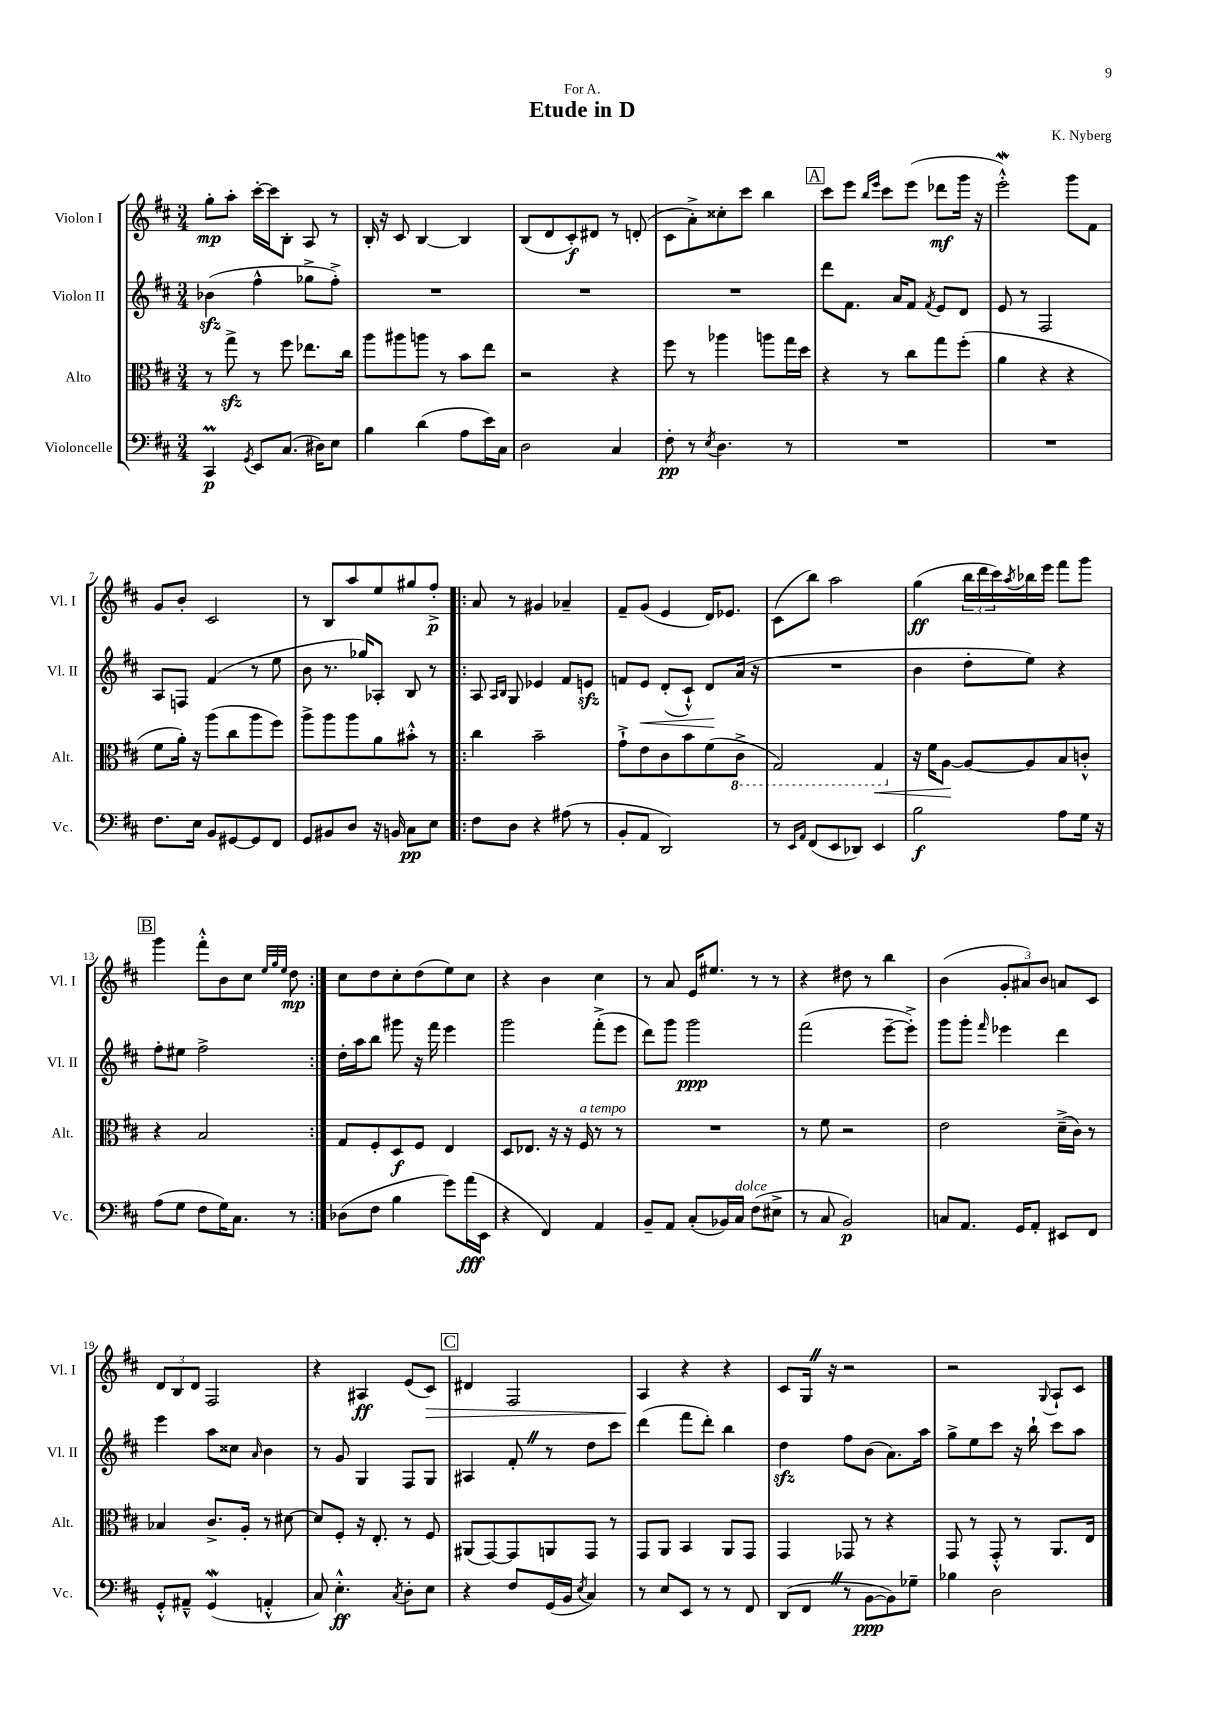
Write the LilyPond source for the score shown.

\header { title = "Etude in D" composer = "K. Nyberg" dedication = "For A." }
<<
\new StaffGroup <<
\new Staff = "s0" \with { instrumentName = "Violon I" shortInstrumentName = "Vl. I" } {
    \clef treble \key d \major \numericTimeSignature \time 3/4
    g''8-.\mp a''8-. cis'''16~-. cis'''16 b8-. a8 r8 |
    b16-. r16 cis'8 b4~ b4 |
    b8( d'8 cis'8-.\f) dis'8 r8 d'8-.( |
    cis'8 a'8-.->) cisis''8-. cis'''8 b''4 |
    \mark \markup { \box "A" } cis'''8 e'''8 \grace { b''16 e'''16 } cis'''8 e'''8( des'''8\mf g'''16 r16 |
    e'''2-.-^\mordent) g'''8 fis'8 |
    g'8 b'8-. cis'2 |
    r8 b8 a''8 e''8 gis''8 fis''8-.->\p |
    \repeat volta 2 { a'8 r8 gis'4 aes'4-- |
    fis'8-- g'8( e'4 d'16) ees'8. |
    cis'8( b''8) a''2 |
    g''4\ff( \tuplet 3/2 { b''16 d'''16 cis'''16) } \acciaccatura { a''8 } bes''16 e'''16 fis'''8 g'''8 |
    \mark \markup { \box "B" } g'''4 fis'''8-.-^ b'8 cis''8 \grace { e''32 g''32 e''32 } d''8\mp | }
    cis''8 d''8 cis''8-. d''8( e''8) cis''8 |
    r4 b'4 cis''4 |
    r8 a'8 e'16 eis''8. r8 r8 |
    r4 dis''8 r8 b''4 |
    b'4( \tuplet 3/2 { g'8-. ais'8) b'8 } a'8 cis'8 |
    \tuplet 3/2 { d'8 b8 d'8 } fis2 |
    r4 ais4\ff e'8( cis'8\>) |
    \mark \markup { \box "C" } dis'4 fis2 |
    a4\! r4 r4 |
    cis'8 g16 \once \override BreathingSign.text = \markup { \musicglyph "scripts.caesura.straight" } \breathe r16 r2 |
    r2 \appoggiatura { g8 } a8-! cis'8 \bar "|." |
}
\new Staff = "s1" \with { instrumentName = "Violon II" shortInstrumentName = "Vl. II" } {
    \clef treble \key d \major \numericTimeSignature \time 3/4
    bes'4\sfz( fis''4-^ ges''8-> fis''8-.->) |
    R2. |
    R2. |
    R2. |
    \mark \markup { \box "A" } d'''8 fis'8. a'16 fis'8 \acciaccatura { fis'8 } e'8 d'8 |
    e'8 r8 fis2 |
    a8 f8 fis'4( r8 e''8 |
    b'8 r8. ges''16) aes8-. b8 r8 |
    \repeat volta 2 { a8 \grace { a16 b16 } g8 ees'4 fis'8 e'8\sfz |
    f'8 e'8\< d'8-.( cis'8-!-^) d'8\! a'16( r16 |
    R2. |
    b'4 d''8-. e''8) r4 |
    \mark \markup { \box "B" } fis''8-. eis''8 fis''2-> | }
    d''16-. a''16 b''8 gis'''8 r16 fis'''16 e'''4 |
    g'''2 fis'''8-.->( e'''8 |
    d'''8) g'''8 g'''2\ppp |
    fis'''2( e'''8~-- e'''8-.->) |
    g'''8 g'''8-. \grace { fis'''16 } ees'''4 d'''4 |
    e'''4 a''8 cisis''8 \grace { a'16 } b'4 |
    r8 g'8 g4 fis8 g8 |
    \mark \markup { \box "C" } ais4 fis'8-. \once \override BreathingSign.text = \markup { \musicglyph "scripts.caesura.straight" } \breathe r8 d''8 cis'''8 |
    d'''4( fis'''8 d'''8-.) b''4 |
    d''4\sfz fis''8 b'8( a'8.) a''16 |
    g''8-> e''8 cis'''8 r16 b''16-! cis'''8 a''8 \bar "|." |
}
\new Staff = "s2" \with { instrumentName = "Alto" shortInstrumentName = "Alt." } {
    \clef alto \key d \major \numericTimeSignature \time 3/4
    r8 g''8->\sfz r8 fis''8 ees''8. cis''16 |
    a''8 ais''8 a''8 r8 b'8 e''8 |
    r2 r4 |
    fis''8 r8 aes''4 a''8 g''16 d''16 |
    \mark \markup { \box "A" } r4 r8 cis''8 g''8 fis''8-.( |
    a'4 r4 r4 |
    fis'8 a'16-.) r16 a''8( cis''8 a''8 fis''8) |
    a''8-> a''8 a''8 a'8 bis'8-.-^ r8 |
    \repeat volta 2 { cis''4 b'2-- |
    g'8-!-> e'8 cis'8 b'8 fis'8( \ottava #-1 cis8-> |
    g,2) g,4\< \ottava #0 |
    r16 fis'16 a8~\! a8~ a8 b8 c'8-.-^ |
    \mark \markup { \box "B" } r4 b2 | }
    g8 fis8-. d8\f fis8 e4 |
    d8 ees8. r16 r16 fis16^\markup { \italic "a tempo" } r8 r8 |
    R2. |
    r8 fis'8 r2 |
    e'2 d'16--->( cis'16) r8 |
    bes4 cis'8.-> a16-. r8 dis'8~ |
    dis'8 fis8-. r16 e8.-. r8 fis8 |
    \mark \markup { \box "C" } ais,8( g,8~) g,8 a,8 g,8 r8 |
    g,8 a,8 b,4 a,8 g,8 |
    g,4 ges,8 r8 r4 |
    g,8 r8 g,8-.-^ r8 a,8. e16 \bar "|." |
}
\new Staff = "s3" \with { instrumentName = "Violoncelle" shortInstrumentName = "Vc." } {
    \clef bass \key d \major \numericTimeSignature \time 3/4
    cis,4\prall\p \acciaccatura { g,8 } e,8 cis8.( dis16) e8 |
    b4 d'4( a8 e'16) cis16 |
    d2 cis4 |
    fis8-.\pp r8 \acciaccatura { e8 } d4. r8 |
    \mark \markup { \box "A" } R2. |
    R2. |
    fis8. e16 b,8 gis,8~ gis,8 fis,8 |
    g,8 bis,8 d8 r16 b,16 cis8\pp e8 |
    \repeat volta 2 { fis8 d8 r4 ais8( r8 |
    b,8-. a,8 d,2) |
    r8 \grace { e,16 a,16 } fis,8( e,8 des,8) e,4 |
    b2\f a8 g16 r16 |
    \mark \markup { \box "B" } a8( g8 fis8 g16) cis8. r8 | }
    des8( fis8 b4 g'8) a'16\fff( e,16 |
    r4 fis,4) a,4 |
    b,8-- a,8 cis8-.( bes,16) cis16^\markup { \italic "dolce" } fis8( eis8-> |
    r8 cis8 b,2\p) |
    c8 a,8. g,16 a,8-. eis,8 fis,8 |
    g,8-.-^ ais,8---^ g,4\mordent( a,4-.-^ |
    cis8) e4.-.-^\ff \acciaccatura { cis8 } d8-. e8 |
    \mark \markup { \box "C" } r4 fis8 g,16( b,16 \acciaccatura { e8 } cis4) |
    r8 e8 e,8 r8 r8 fis,8 |
    d,8( fis,8 \once \override BreathingSign.text = \markup { \musicglyph "scripts.caesura.straight" } \breathe r8 b,8~\ppp b,8) ges8-- |
    bes4 d2 \bar "|." |
}
>>
>>
